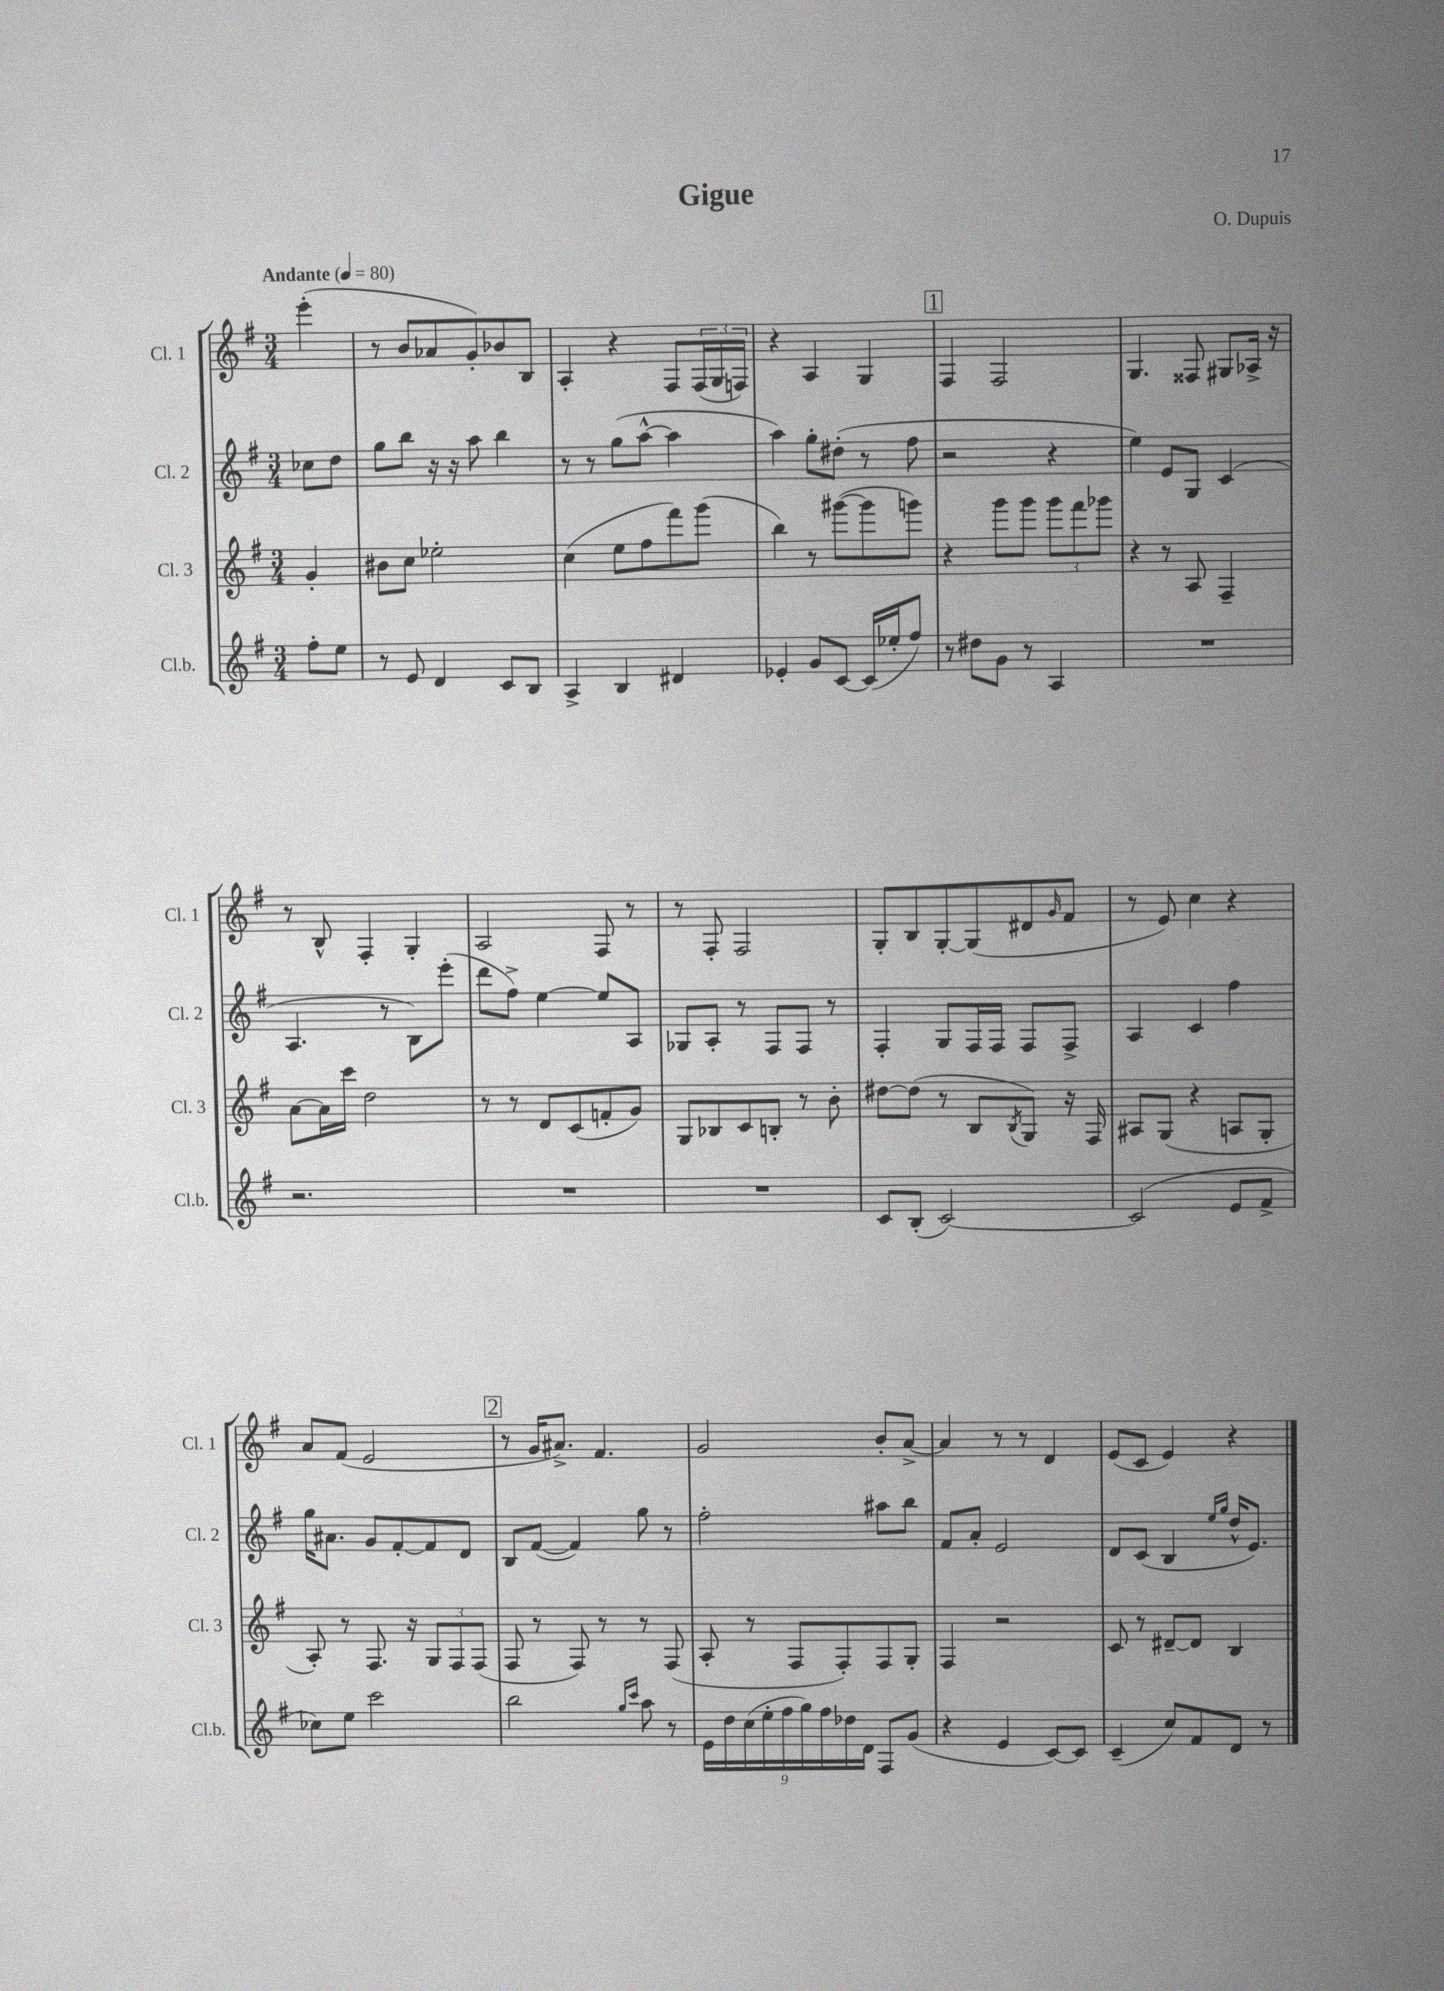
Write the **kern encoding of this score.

**kern	**kern	**kern	**kern
*part4	*part3	*part2	*part1
*staff4	*staff3	*staff2	*staff1
*I"Cl.b.	*I"Cl. 3	*I"Cl. 2	*I"Cl. 1
*I'Cl.b.	*I'Cl. 3	*I'Cl. 2	*I'Cl. 1
*clefG2	*clefG2	*clefG2	*clefG2
*k[f#]	*k[f#]	*k[f#]	*k[f#]
*M3/4	*M3/4	*M3/4	*M3/4
*MM80	*MM80	*MM80	*MM80
=	=	=	=
!	!	!	!LO:TX:a:B:t=Andante
8ff#'\L	4g'/	8cc-X\L	(4eee'\
8ee\J	.	8dd\J	.
=1	=1	=1	=1
8r	8b#X\L	8gg\L	8r
8e/	8cc\J	8bb\J	8b/L
4d/	2ee-X'\	16r	8a-X/
.	.	16r	.
.	.	8aa\	8g'/)
8c/L	.	4bb\	8b-X/
8B/J	.	.	8B/J
=2	=2	=2	=2
4A^/	(4cc\	8r	4A'/
.	.	8r	.
4B/	8ee\L	(8gg\L	4r
.	8ff#\	[8aa^^\J	.
4d#X/	8fff#\)	4aa\]	8F#/L
.	(8ggg\J	.	(24F#/L
.	.	.	24G/
.	.	.	24Fn/JJ)
=3	=3	=3	=3
4e-X'/	4bb\)	4aa\)	4r
8g/L	8r	8gg'\L	4A/
[8c/J	([8ggg#X\L	(8dd#X'\J	.
(16c/LL]	8ggg#\]	8r	4G/
16ee-X'/J	.	.	.
8ff#/J)	8gggn\J)	8ff#\	.
!!LO:REH:place=s1:t=1
=4	=4	=4	=4
8r	4r	2r	4F#/
8dd#X\L	.	.	.
8g\J	8ggg\L	.	2F#/
8r	8ggg\J	.	.
4A/	12ggg\L	4r	.
.	12fff#\	.	.
.	12ggg-X\J	.	.
=5	=5	=5	=5
2.r	4r	4ee\)	4.G/
.	8r	8e/L	.
.	8A/	8G/J	8F##X/
.	4F#~/	(4c/	8G#X/L
.	.	.	16A-X^/Jk
.	.	.	16r
!!LO:LB:g=z
=6	=6	=6	=6
2.r	[8a\L	4.A/	8r
.	16a\L]	.	8B^^/
.	16ccc\JJ	.	.
.	2dd\	.	4F#'/
.	.	8r	.
.	.	8B\L)	4G'/
.	.	(8eee'\J	.
=7	=7	=7	=7
2.r	8r	8ddd\L	2A/
.	8r	8ff#^\J)	.
.	8d/L	[4ee\	.
.	(8c/	.	.
.	8fn'/	8ee/L]	8F#/
.	8g/J)	8A/J	8r
=8	=8	=8	=8
2.r	8G/L	8G-X/L	8r
.	8B-X/	8A'/J	8F#'/
.	8c/	8r	2F#/
.	8Bn'/J	8F#/L	.
.	8r	8F#/J	.
.	8b'\	8r	.
=9	=9	=9	=9
8c/L	[8dd#X\L	4F#'/	8G'/L
(8B'/J	(8dd#\J]	.	8B/
[2c/)	8r	8G/L	[8G'/
.	8B/L	16F#/L	(8G/]
.	.	16F#/JJ	.
.	8qB/	.	.
.	8G/J)	8F#/L	8d#X/
.	.	.	16qqg/
.	16r	8F#^/J	8f#/J
.	16F#/	.	.
=10	=10	=10	=10
(2c/]	8A#X/L	4A/	8r
.	(8G/J	.	8e/)
.	4r	4c/	4cc\
8e/L	8An/L	4ff#\	4r
8f#^/J	8G'/J	.	.
!!LO:LB:g=z
=11	=11	=11	=11
8cc-X\L)	8A'/)	16gg\KL	8a/L
.	.	8.a#X\J	.
8ee\J	8r	.	(8f#/J
2ccc\	8.F#/	8g/L	2e/
.	.	[8f#'/	.
.	16r	.	.
.	12G/L	8f#/]	.
.	12F#/	.	.
.	.	8d/J	.
.	(12F#/J	.	.
!!LO:REH:place=s1:t=2
=12	=12	=12	=12
2bb\	8F#/	8B/L	8r
.	8r	([8f#/J	16g/KL
.	.	.	8.a#X^/J)
.	8F#/)	4f#/])	.
.	8r	.	4.f#/
16qqgg/LL	.	.	.
16qqccc/JJ	.	.	.
8aa\	8r	8gg\	.
8r	(8F#/	8r	.
=13	=13	=13	=13
18e\LL	8A'/	2ff#'\	2g/
18dd\	.	.	.
(18cc\	.	.	.
.	8r	.	.
18ee'\	.	.	.
18ff#\	.	.	.
.	8F#/L	.	.
18gg\)	.	.	.
18ff#\	.	.	.
.	8F#'/)	.	.
18dd-X\	.	.	.
18d\JJ	.	.	.
8F#/L	8F#/	8aa#X\L	8b'/L
(8g/J	8G'/J	8bb\J	[8a^/J
=14	=14	=14	=14
4r	4F#/	8f#/L	4a/]
.	.	8a'/J	.
4e/	2r	2e/	8r
.	.	.	8r
[8c/L)	.	.	4d/
8c/J]	.	.	.
=15	=15	=15	=15
(4c~/	8c/	8d/L	(8e/L
.	8r	(8c/J	8c/J
8cc/L)	[8d#X~/L	4B/	4e/)
8f#/	8d#/J]	.	.
.	.	16qqee/LL	.
.	.	16qqgg/JJ	.
8d/J	4B/	16dd^^/KL	4r
.	.	8.e/J)	.
8r	.	.	.
==	==	==	==
*-	*-	*-	*-
